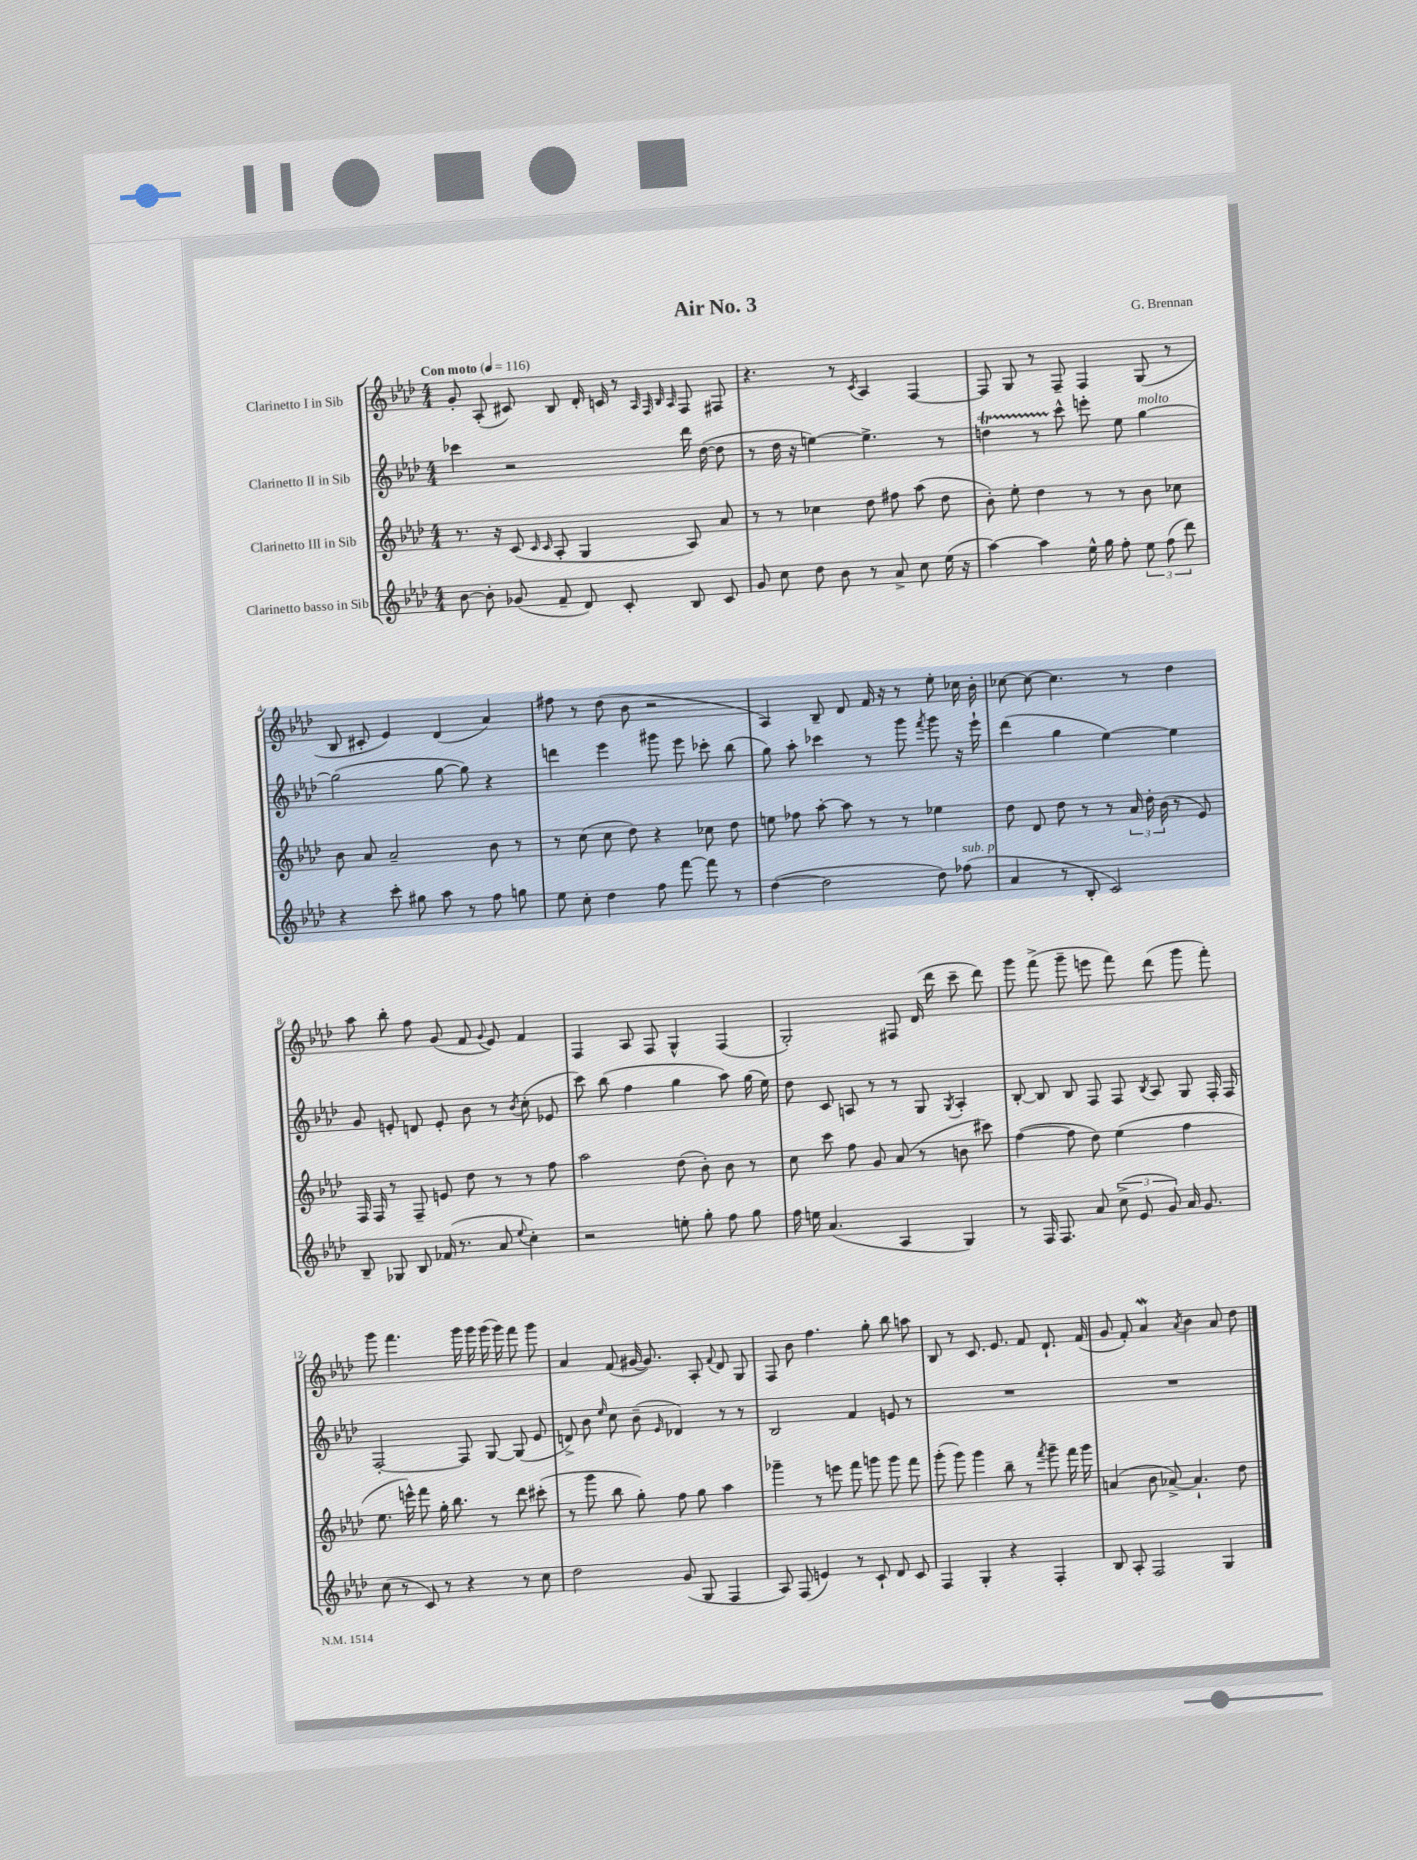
\header { title = "Air No. 3" composer = "G. Brennan" }
<<
\new StaffGroup <<
\new Staff = "s0" \with { instrumentName = "Clarinetto I in Sib" } {
    \clef treble \key aes \major \numericTimeSignature \time 4/4 \tempo "Con moto" 4 = 116
    \autoBeamOff g'8-. aes8-.( cis'8) bes8 des'16-. c'16 r8 \grace { aes32 f32 bes32 aes32 } f8 fis8 |
    r4. r8 \acciaccatura { c'8 } aes4 f4~ |
    f8 g8 r8 f8-- f4 g8( r8 |
    bes8 cis'8-. ees'4) des'4( aes'4) |
    fis''8 r8 des''8( bes'8 r2 |
    aes4) bes8-- des'8 f'16 r16 r8 ees''8-. ces''16 bes'16-. |
    ces''8~ ces''8~ ces''4. r8 des''4 |
    aes''8 bes''8-. f''8 g'8( f'8 \appoggiatura { g'8 } ees'8) f'4 |
    f4 aes8 f8 g4-^ f4( |
    g2-.) fis8 des'16( des'''16 c'''8-- des'''8) |
    g'''8 f'''8->( g'''8-- e'''8 f'''8) des'''8( g'''8 f'''8-.) |
    g'''8 f'''4. g'''16 g'''16 g'''16( g'''16) f'''8 g'''8 |
    aes'4 f'8( gis'16~ gis'8.) aes8-. \appoggiatura { f'8 } des'8 g8 |
    f8 bes'8 f''4. g''8-. bes''8 a''8 |
    bes8 r8 c'8. ees'8. f'8 des'8.-! f'16( |
    g'8 f'8-.) aes'4\mordent \acciaccatura { aes'8 } bes'4 aes'8 des''8 \bar "|." |
}
\new Staff = "s1" \with { instrumentName = "Clarinetto II in Sib" } {
    \clef treble \key aes \major \numericTimeSignature \time 4/4
    \autoBeamOff ces'''4 r2 des'''16 des''16~( des''8 |
    r8 des''16 r16 e''4~) e''4.-> r8 |
    d''4\startTrillSpan r8 c'''8-^\stopTrillSpan e'''8-. ees''8 g''4~^\markup { \italic "molto" } |
    g''2( g''8~ g''8) r4 |
    d'''4 ees'''4 gis'''8 ees'''8 ces'''8-. bes''8( |
    g''8) aes''8-. ces'''4 r8 g'''8 \acciaccatura { f'''8 } g'''8 r16 ees'''16-! |
    des'''4( g''4 ees''4~) ees''4 |
    g'8 e'8-. d'8 e'8-. bes'8 r8 \acciaccatura { bes'8 } c''8-.( ees'8 |
    c'''8) bes''8( f''4 g''4 aes''8) g''16( ees''16) |
    des''8 c'8 a8 r8 r8 g8 \acciaccatura { g8 } a4-. |
    bes8~-. bes8 bes8 f8 f8 \acciaccatura { bes8 } aes8 g8 f16-. f16 |
    f2~-. f8 g8~ g8( ees'8 |
    d'8->) bes'8 \grace { ees''16 } c''8 bes'8--( \grace { ees'16 } des'4) r8 r8 |
    bes2 f'4 e'8 r8 |
    R1 |
    R1 \bar "|." |
}
\new Staff = "s2" \with { instrumentName = "Clarinetto III in Sib" } {
    \clef treble \key aes \major \numericTimeSignature \time 4/4
    \autoBeamOff r8. r16 c'8( \grace { c'16 c'16 } aes8-. g4 aes8) aes'8 |
    r8 r8 ces''4 des''8 fis''8 aes''8( des''8 |
    bes'8-.) ees''8-. des''4 r8 r8 bes'8 ces''8 |
    bes'8 aes'8 aes'2-- bes'8 r8 |
    r8 c''8( c''8 des''8) r4 ces''8 des''8 |
    e''8 fes''8 aes''8~-. aes''8 r8 r8 ees''4 |
    des''8 des'8 des''8 r8 r8 \tuplet 3/2 { aes'16 des''16-. bes'16( } r8 ees'8) |
    f16 f16 r8 f8-- e'8 des''8 r8 r8 f''8 |
    aes''2 des''8( bes'8-.) bes'8 r8 |
    c''8 c'''8 f''8 g'8 aes'8( r8 b'8 cis'''8) |
    f''4~( f''8 des''8) ees''4( f''4 |
    ees''8. e'''16-^) f'''8 g''16-. bes''8. r8 des'''8 cis'''8-.( |
    r8 g'''8 bes''8 g''8-.) f''8 g''8 aes''4 |
    ges'''4-- r8 e'''8 f'''8 g'''8 g'''8 f'''8 |
    g'''8-.( g'''8) g'''4 bes''8-- r8 \acciaccatura { f'''8 } g'''8-- f'''16 g'''16 |
    a'4( bes'8 aes'8~->) aes'4.-! des''8 \bar "|." |
}
\new Staff = "s3" \with { instrumentName = "Clarinetto basso in Sib" } {
    \clef treble \key aes \major \numericTimeSignature \time 4/4
    \autoBeamOff bes'8~ bes'8-. ges'8( f'8-- des'8) c'8-. bes8 c'8 |
    g'8 c''8 des''8 bes'8 r8 aes'8-> c''8 ees''16( r16 |
    aes''4~) aes''4 ees''16-^ g''16 f''8-. \tuplet 3/2 { ees''8 f''8( des'''8) } |
    r4 c'''8-. gis''8 aes''8 r8 f''8 g''8 |
    ees''8 c''8-. des''4 f''8 f'''8~ f'''8 r8 |
    des''4~( des''2 des''8) fes''8^\markup { \italic "sub. p" }( |
    aes'4 r8 bes8-. c'2) |
    bes8-- ges8 bes8 fes'16( r8. aes'8 \appoggiatura { ees''8 } c''4-.) |
    r2 e''8-. g''8-. f''8 g''8 |
    f''16 e''16 aes'4.( aes4 g4) |
    r8 f16 f8. aes'8 \tuplet 3/2 { c''8->( ees'8 g'8) } aes'16 g'8. |
    c''8( r8 c'8) r8 r4 r8 c''8 |
    des''2 g'8( g8 f4 |
    aes8) f8( e'4) r8 c'8-! des'8 c'8 |
    f4 g4-. r4 f4-. |
    bes8 aes8-. f2 g4 \bar "|." |
}
>>
>>
